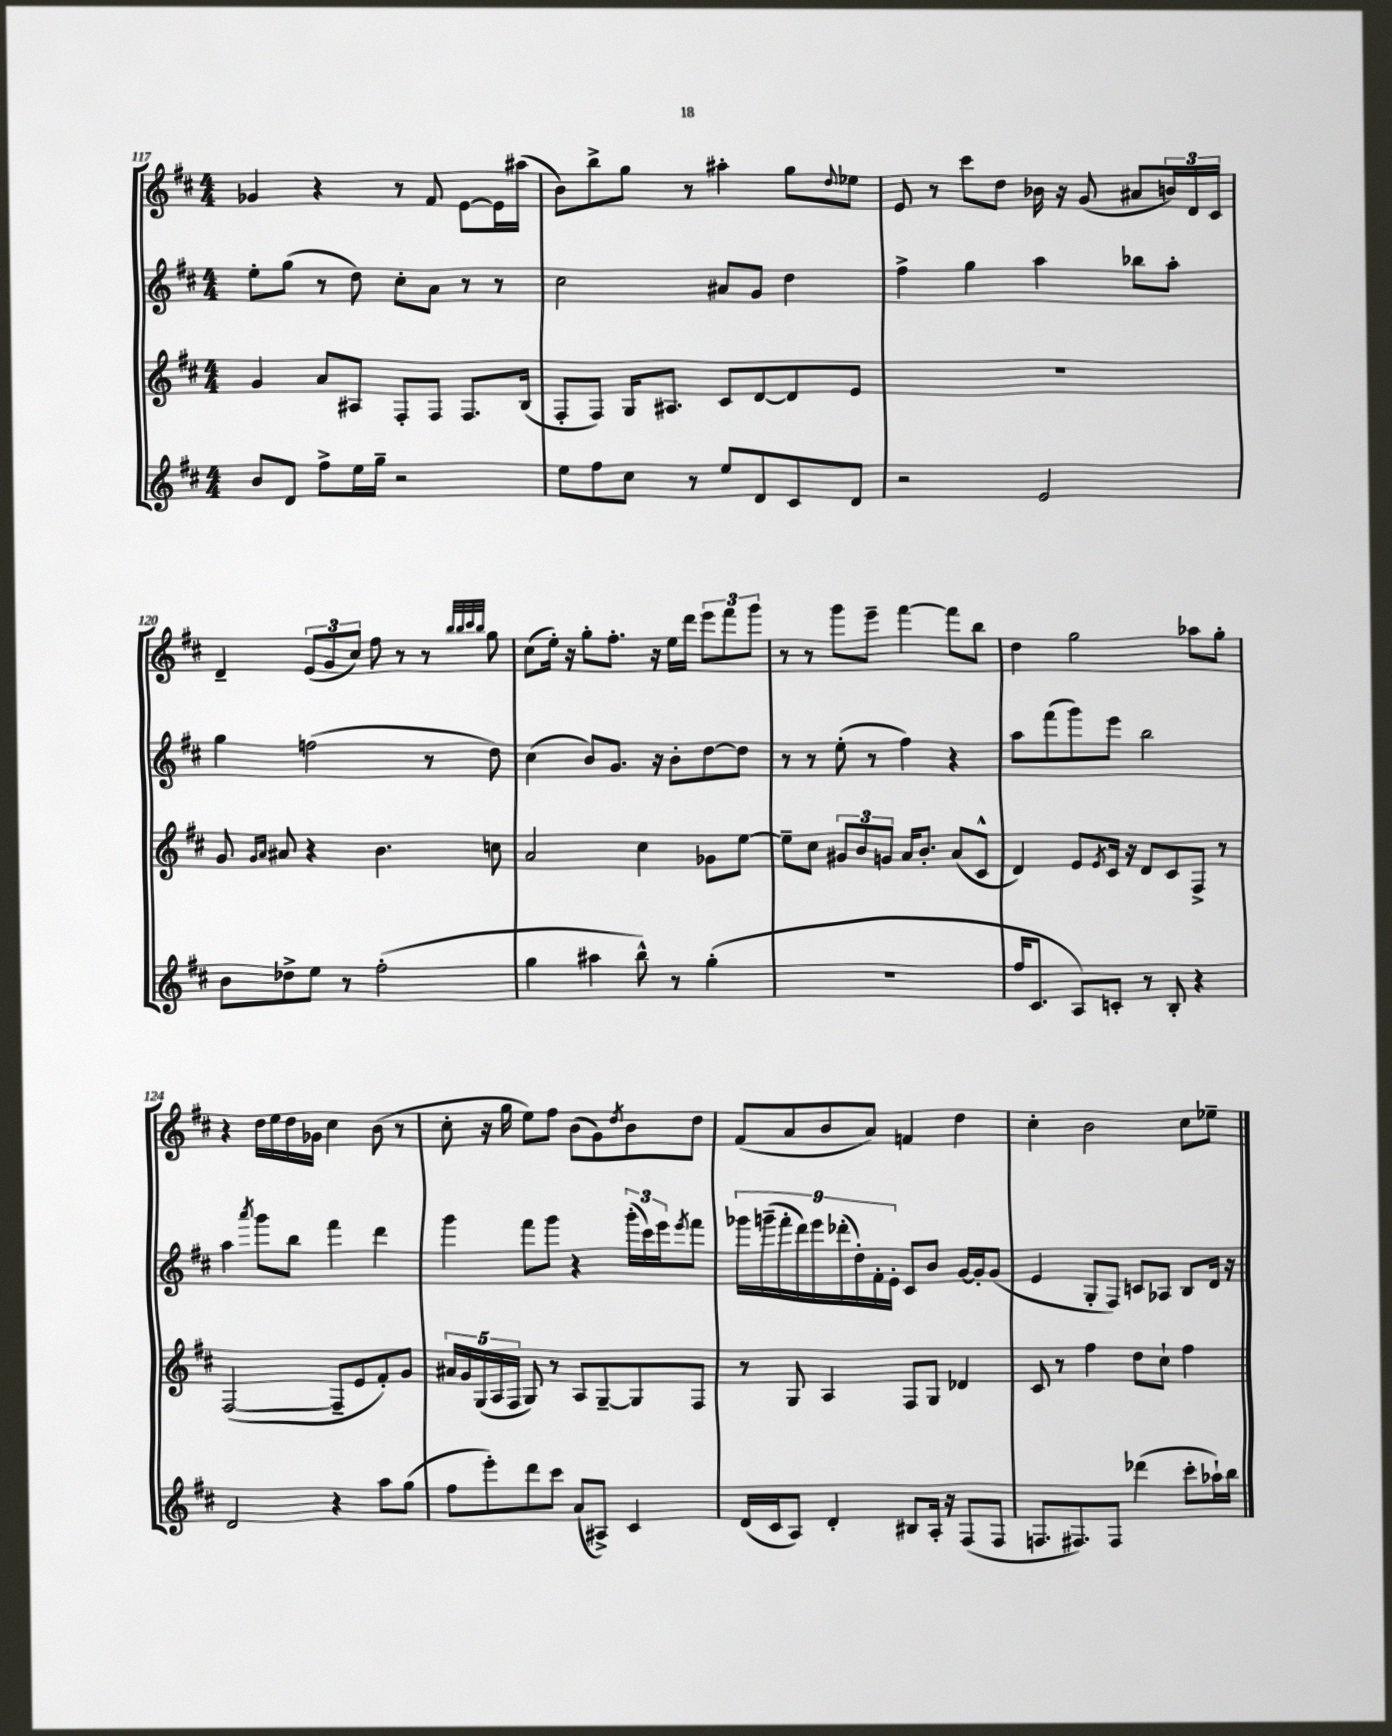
<<
\new StaffGroup <<
\new Staff = "s0" {
    \clef treble \key d \major \numericTimeSignature \time 4/4
    ges'4 r4 r8 fis'8 e'8~ e'16 ais''16( |
    b'8) b''8-> g''8 r8 ais''4-. g''8 \appoggiatura { d''8 } ees''8 |
    e'8 r8 cis'''8 d''8 bes'16 r16 g'8( ais'8 \tuplet 3/2 { b'16) d'16 cis'16 } |
    d'4-- \tuplet 3/2 { e'8( g'8 cis''8) } fis''8 r8 r8 \grace { b''32 b''32 cis'''32 b''32 } g''8 |
    cis''8( e''16-.) r16 g''8-. fis''8.-. r16 e''16 d'''16 \tuplet 3/2 { e'''8 fis'''8 g'''8 } |
    r8 r8 g'''8 e'''8-- fis'''4~ fis'''8 b''8 |
    d''4 g''2 aes''8 g''8-. |
    r4 d''16 e''16 d''16 ges'16 cis''4 b'8( r8 |
    cis''8-. r16 g''16 e''8) fis''8 b'8( g'8) \acciaccatura { d''8 } b'8 d''8 |
    fis'8( a'8 b'8 a'8) f'4 d''4 |
    cis''4-. b'2 cis''8 ees''8-- \bar "|." |
}
\new Staff = "s1" {
    \clef treble \key d \major \numericTimeSignature \time 4/4
    e''8-. g''8( r8 d''8) cis''8-. a'8 r8 r8 |
    cis''2 ais'8 g'8 d''4 |
    fis''4-> g''4 a''4 bes''8 a''8-. |
    g''4 f''2( r8 d''8) |
    cis''4( b'8) g'8. r16 b'8-. d''8~ d''8 |
    r8 r8 e''8-.( r8 fis''4) r4 |
    a''8 fis'''8( g'''8) e'''8 b''2 |
    a''4 \acciaccatura { a'''8 } g'''8 b''8 fis'''4 d'''4 |
    g'''4 fis'''8 g'''8 r4 \tuplet 3/2 { g'''16-.( cis'''16) e'''16 } \acciaccatura { e'''8 } fis'''8 |
    \tuplet 9/8 { ges'''16 g'''16--( fis'''16-. d'''16) e'''16 des'''16-.( d''16-.) fis'16-. e'16-. } cis'8 b'8 g'16~ g'16-. g'8( |
    e'4 g8-. fis8) c'8 aes8 b8 d'16 r16 \bar "|." |
}
\new Staff = "s2" {
    \clef treble \key d \major \numericTimeSignature \time 4/4
    g'4 a'8 ais8 fis8-. fis8 fis8. b16( |
    fis8-. fis8) g16 ais8. cis'8 d'8~ d'8 e'8 |
    R1 |
    g'8 \grace { g'16 a'16 } ais'8 r4 b'4. c''8 |
    a'2 cis''4 ges'8 e''8~ |
    e''8-- cis''8 \tuplet 3/2 { gis'8 b'8 g'8 } a'16 b'8.-. a'8( cis'8-^ |
    d'4) e'8 \acciaccatura { e'8 } cis'16 r16 d'8 cis'8 fis8-> r8 |
    fis2~( fis8-- e'8 fis'8-.) g'8 |
    \tuplet 5/4 { ais'16 g'16 g16( a16 fis16 } g8) r8 a8 g8~-- g8 fis8 |
    r8 g8 a4 fis8 g8 des'4 |
    cis'8 r8 fis''4 d''8 cis''8-! fis''4 \bar "|." |
}
\new Staff = "s3" {
    \clef treble \key d \major \numericTimeSignature \time 4/4
    b'8 d'8 fis''8-> e''16 g''16-- r2 |
    e''8 fis''8 cis''8 r8 e''8 d'8 cis'8 d'8 |
    r2 e'2 |
    b'8 des''8-> e''8 r8 fis''2-.( |
    g''4 ais''4 b''8-^) r8 g''4-.( |
    R1 |
    fis''16 cis'8. a8) c'8-. r8 b8-. r4 |
    d'2 r4 a''8 g''8( |
    fis''8 e'''8-.) d'''8 cis'''8 a'8( ais8->) cis'4 |
    d'16( cis'16 a8) d'4-. bis8 a16-. r16 fis8( fis8 |
    f8. fis8.) fis8 des'''4( cis'''8-. aes''16-!) b''16 \bar "|." |
}
>>
>>
\layout { \context { \Score currentBarNumber = #117 } }
